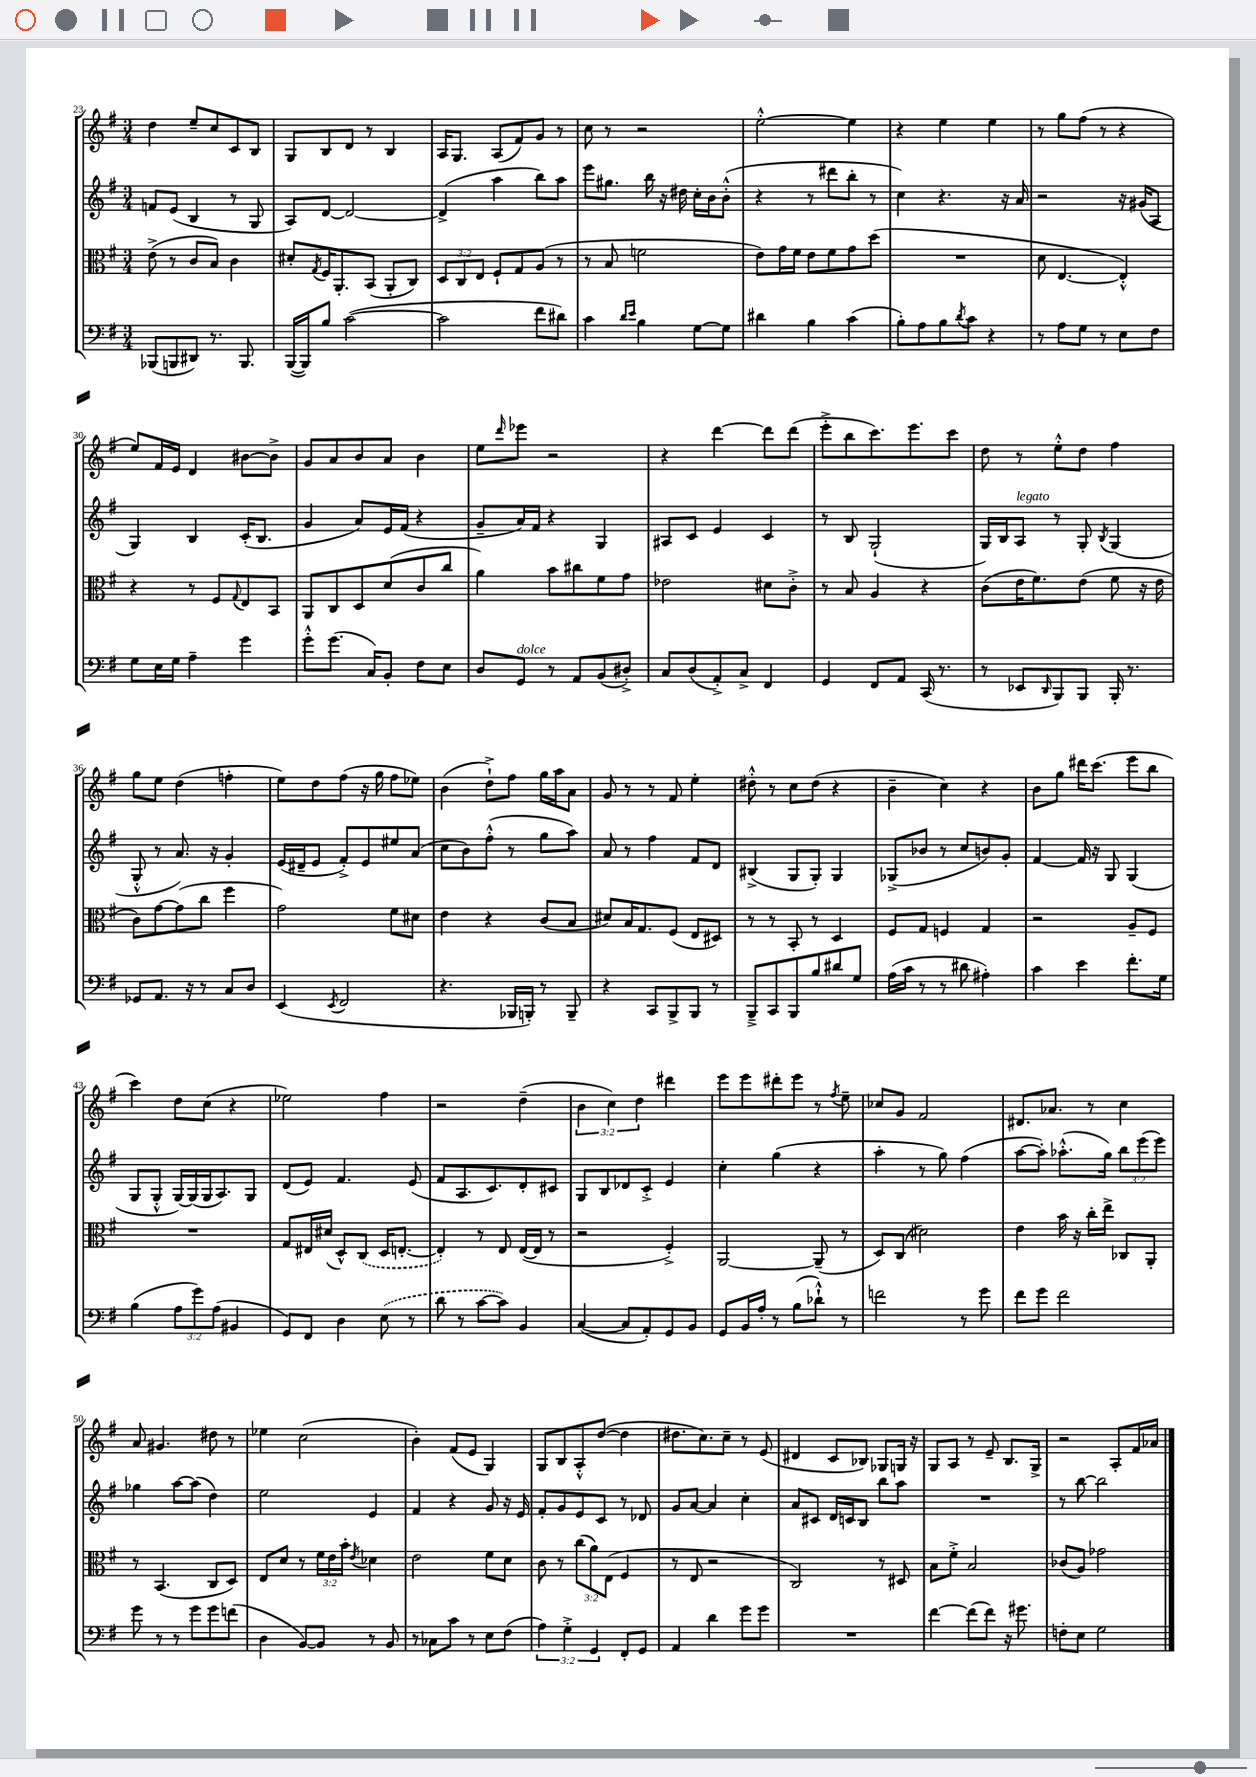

**kern	**kern	**kern	**kern
*part4	*part3	*part2	*part1
*staff4	*staff3	*staff2	*staff1
*clefF4	*clefC3	*clefG2	*clefG2
*k[f#]	*k[f#]	*k[f#]	*k[f#]
*M3/4	*M3/4	*M3/4	*M3/4
=23	=23	=23	=23
(8BBB-X/L	(8e^\	8fn/L	4dd\
8BBBn/	8r	(8e/J	.
8DD#X/J)	8c/L	4B/	8ee~/L
8.r	8B/J)	.	8cc/
.	4c\	8r	8c/
8.BBB/	.	.	.
.	.	8G/	8B/J
=24	=24	=24	=24
([16BBB/LL	8d#X'/L	8A/L)	8G/L
16BBB/J])	.	.	.
.	8qG/	.	.
8B/J	16F#/K	[8d/J	8B/
.	8.AA'/	.	.
([2c\	.	2d/_	8d/J
.	(8BB/J	.	8r
.	8AA'/L	.	4B/
.	8C/J)	.	.
=25	=25	=25	=25
2c\]	12D/L	(4d^/]	16A/KL
.	.	.	8.G/J
.	12C/	.	.
.	12E/J	.	.
.	8F#`/L	4aa\	(8A/L
.	8G/	.	8f#/)
8f#\L	(8A/J	8bb\L)	8g/J
8d#X\J)	8r	8aa\J	8r
=26	=26	=26	=26
4c\	8r	8eee\L	8cc\
.	8B/	8.gg#X\J	8r
16qqd/LL	.	.	.
16qqe/JJ	.	.	.
4B\	2fn\	.	2r
.	.	16bb\	.
.	.	16r	.
.	.	16dd#X\	.
[8G\L	.	16cc'\LL	.
.	.	16b\J	.
8G\J]	.	(8b'^^\J	.
=27	=27	=27	=27
4d#X\	8e\L)	4r	[2ee'^^\
.	16g\L	.	.
.	16f#\JJ	.	.
4B\	8e\L	8r	.
.	8f#\	8ddd#X\L	.
(4c\	8g\	8bb'\J	4ee\]
.	(8dd\J	8r	.
=28	=28	=28	=28
8B'\L)	2.r	4cc\)	4r
8A\	.	.	.
8B\	.	4.r	4ee\
8qd/	.	.	.
8c\J	.	.	.
4r	.	.	4ee\
.	.	16r	.
.	.	16a/	.
=29	=29	=29	=29
8r	8d\	2r	8r
8A\L	[4.E/	.	8gg\L
8G\J	.	.	(8ff#\J
8r	.	.	8r
8E\L	4E'^^/])	16r	4r
.	.	(16g#X/KL	.
8F#\J	.	8A/J	.
!!LO:LB:g=z
=30	=30	=30	=30
8G\L	4r	4G/)	8ee/L)
16E\L	.	.	16f#/L
16G\JJ	.	.	16e/JJ
4A~\	8r	4B/	4d/
.	8F#/L	.	.
.	8qqG/	.	.
4g\	8E/	(16c'/KL	[8b#X\L
.	.	8.B/J	.
.	8BB/J	.	8b#^\J]
=31	=31	=31	=31
8g'^^\L	8AA/L	4g/	8g/L
(8.g\J	8C/	.	8a/
.	8D/	8a/L)	8b/
16C/KL)	.	.	.
8BB'/J	(8d/	16e/L	8a/J
.	.	(16f#/JJ	.
8F#\L	8c/	4r	4b\
8E\J	8cc/J	.	.
=32	=32	=32	=32
8D/L	4a\)	8g~/L	8ee\L
.	.	.	16qqddd/
!LO:TX:a:i:t=dolce	!	!	!
8GG/J	.	16a/L)	8eee-X\J
.	.	16f#/JJ	.
8r	8b\L	4r	2r
8AA/L	8cc#X\	.	.
(8BB/	8f#\	4G/	.
8D#X'^/J)	8g\J	.	.
=33	=33	=33	=33
8C/L	2e-X\	8A#X/L	4r
(8D/	.	8c/J	.
8AA'^/)	.	4e/	[4ddd\
8C^/J	.	.	.
4FF#/	8d#X\L	4c/	8ddd\L]
.	8c'^\J	.	(8ddd\J
=34	=34	=34	=34
4GG/	8r	8r	8eee'^\L
.	8B/	8B/	8bb\
8FF#/L	4A/	(2G`/	8.ccc\)
8AA/J	.	.	.
.	.	.	8.eee\
(16CC/	4r	.	.
8.r	.	.	.
.	.	.	8ccc\J
=35	=35	=35	=35
8r	(8c\L	16G/LL)	8dd\
.	.	16B/J	.
!	!	!LO:TX:a:i:t=legato	!
8EE-X/L	16e\K	8A/J	8r
.	8.f#\)	.	.
16qqDD/	.	.	.
8BBB/)	.	8r	8ee'^^\L
8BBB/J	(8e\J	8G'/	8dd\J
.	.	8qB/	.
16BBB'/	8f#\	(4G/	4ff#\
8.r	.	.	.
.	16r	.	.
.	16e\	.	.
!!LO:LB:g=z
=36	=36	=36	=36
8GG-X/L	8c\L)	8G'^^/	8gg\L
8.AA/J	[8g\	8r	8ee\J
.	(8g\]	8.a/)	(4dd\
16r	.	.	.
8r	8cc\J	.	.
.	.	16r	.
8C/L	4ff#\	4g'/	4ffn'\
8D/J	.	.	.
=37	=37	=37	=37
(4EE/	2g\)	(16e/LL	8ee\L)
.	.	16d#X~/J	.
.	.	8e/J	8dd\
8qEE/	.	.	.
2FF#/	.	8f#'^/L)	(8ff#\J
.	.	8e/	16r
.	.	.	16gg\
.	8f#\L	8ee#X/	8ff#\L
.	8d#X\J	(8a/J	8ee-X\J)
=38	=38	=38	=38
4.r	4e\	8cc\L	(4b\
.	.	8b\)	.
.	4r	(8ff#'^^\J	8dd`^\L)
16BBB-X/LL	.	8r	8ff#\J
16BBBn'/JJ)	.	.	.
8r	(8c/L	8gg\L	16gg\LL
.	.	.	16aa\J
8BBB~/	8B/J	8aa\J)	8a\J
=39	=39	=39	=39
4r	8d#X/L)	8a/	8g/
.	16B/K	8r	8r
.	8.G/	.	.
8CC/L	.	4ff#\	8r
8BBB^/	(8F#/J	.	8f#/
8BBB/J	8E/L	8f#/L	4ee'\
8r	8D#X/J)	8d/J	.
=40	=40	=40	=40
8BBB~^/L	8r	(4B#X^/	8dd#X'^^\
8CC/	8r	.	8r
8BBB/	8BB'/	8G/L	8cc\L
8B/	8r	8G'/J)	(8dd#\J
8d#X/	4D/	4G/	4r
8G/J	.	.	.
=41	=41	=41	=41
(16A\LL	8F#/L	(8G-X^/L	4b~\
16c\JJ	.	.	.
8r	8G/J	8b-X/J	.
8r	4Fn/	8r	4cc\)
8d#X\	.	8cc/L	.
4A#X'\)	4G/	8bn/)	4r
.	.	8g'/J	.
=42	=42	=42	=42
4c\	2r	[4f#/	8b\L
.	.	.	8gg\J
4e\	.	16f#/]	16ddd#X\KL
.	.	16r	(8.ccc\J
.	.	8G/	.
8.f#'\L	8A~/L	(4G/	8eee\L
.	8F#/J	.	8bb\J
16G\Jk	.	.	.
!!LO:LB:g=z
=43	=43	=43	=43
(4B\	2.r	8G/L	4ccc\)
.	.	8G'^^/J	.
12A\L	.	[16G/LL)	8dd\L
.	.	(16G/]	.
12g\)	.	.	.
.	.	16G/J	(8cc\J
(12A\J	.	.	.
.	.	8.A/)	.
4BB#X/	.	.	4r
.	.	8G/J	.
=44	=44	=44	=44
8GG/L)	8G/L	(8d/L	2ee-X\)
8FF#/J	16E#X/L	8e/J)	.
.	(16d#X/JJ	.	.
4D\	8D^^/L)	4.f#/	.
.	(8C/J	.	.
(8E\	16D/KL	.	4ff#\
.	[8.En'/J	.	.
8r	.	(8e/	.
=45	=45	=45	=45
8d\	4E'/])	8f#/L	2r
8r	.	8.A/	.
[8c\L	8r	.	.
.	.	8.c/)	.
8c\J])	8E/	.	.
4BB/	([16E/LL	8d'/	(4dd~\
.	16E/JJ]	.	.
.	8r	8c#X/J	.
=46	=46	=46	=46
([4C/	2r	8G/L	6b\
.	.	8B/	.
.	.	.	6cc\)
8C/L]	.	8d-X/	.
.	.	.	6dd\
8AA'/)	.	8c'^/J	.
8GG/	4F#'^/)	4e/	4ddd#X\
8BB/J	.	.	.
=47	=47	=47	=47
8GG/L	[2AA/	4cc'\	8eee\L
16BB/L	.	.	8eee\
16A'/JJ	.	.	.
8r	.	(4gg\	8ddd#X'\
(8B\L	.	.	8eee\J
8d-X`^^\J)	(8AA~/]	4r	8r
.	.	.	8qff#/
8r	8r	.	8ee~\
=48	=48	=48	=48
2fn\	8D/L)	4aa'\	8cc-X/L
.	(8C/J	.	8g/J
.	2d#X\)	8r	2f#/
.	.	8gg\)	.
8r	.	(4ff#\	.
8g\	.	.	.
=49	=49	=49	=49
8f#\L	4e\	[8aa\L	8.d#X/L
8g\J	.	8aa'\J])	.
.	.	.	8.a-X/J
2f#\	16b\	(8.aa-X'^^\L	.
.	16r	.	.
.	16cc'\LL	.	8r
.	16ee^\JJ	16gg\Jk)	.
.	8C-X/L	12bb\L	4cc\
.	.	(12eee\	.
.	8AA'/J	.	.
.	.	12eee\J)	.
!!LO:LB:g=z
=50	=50	=50	=50
8g\	8r	4gg-X\	8a/
8r	(4.BB/	.	4.g#X/
8r	.	[8aa\L	.
8g\L	.	(8aa\J]	.
8g\	8C/L	4dd\)	8dd#X\
(8fn\J	8D/J)	.	8r
=51	=51	=51	=51
4D\	8E/L	2ee\	4ee-X\
.	8d/J	.	.
[8BB/L)	8r	.	(2cc\
8BB/J]	24f#\LL	.	.
.	24e\	.	.
.	24b'\JJ	.	.
.	8qe/	.	.
8r	4d-X\	4e/	.
8BB/	.	.	.
=52	=52	=52	=52
8r	2e\	4f#/	4b'\)
8C-X\L	.	.	.
8c\J	.	4r	(8f#/L
8r	.	.	8e/J
8E\L	8f#\L	8g/	4G/)
(8F#\J	8d\J	16r	.
.	.	16e/	.
=53	=53	=53	=53
6A\)	8c\	8f#'/L	8G/L
.	8r	8g/	8B/
6G'^\	.	.	.
.	(12cc\L	8e/	8A'^^/
6GG/	12a\)	.	.
.	.	8c/J	([8dd/J
.	(12E\J	.	.
8FF#'/L	4F#/	8r	4dd\]
8GG/J	.	8d-X/	.
=54	=54	=54	=54
4AA/	8r	8g/L	8.dd#X\L
.	8E/	[8a/J	.
.	.	.	8.cc\)
4d\	2r	4a/]	.
.	.	.	8cc~\J
8g\L	.	4cc'\	8r
8g\J	.	.	(8e/
=55	=55	=55	=55
2.r	2C/)	8a/L	4d#X/
.	.	8c#X/J	.
.	.	16d/LL	8c/L
.	.	16cn/J	.
.	.	8B/J	8B-X/J)
.	8r	8bb\L	8G-X/L
.	8D#X/	8aa\J	16Gn/Jk
.	.	.	16r
=56	=56	=56	=56
[4f#\	8B\L	2.r	8G/L
.	8f#'^\J	.	8A/J
(8f#\L]	2B/	.	8r
8f#\J)	.	.	8e~/
16r	.	.	8.B/L
8.g#X\	.	.	.
.	.	.	16G^/Jk
=57	=57	=57	=57
8Fn'\L	(8c-X/L	8r	2r
8E\J	8A/J)	[8bb\	.
2G\	2g-X\	2bb\]	.
.	.	.	8A'/L
.	.	.	16f#/L
.	.	.	16a-X/JJ
==	==	==	==
*-	*-	*-	*-
